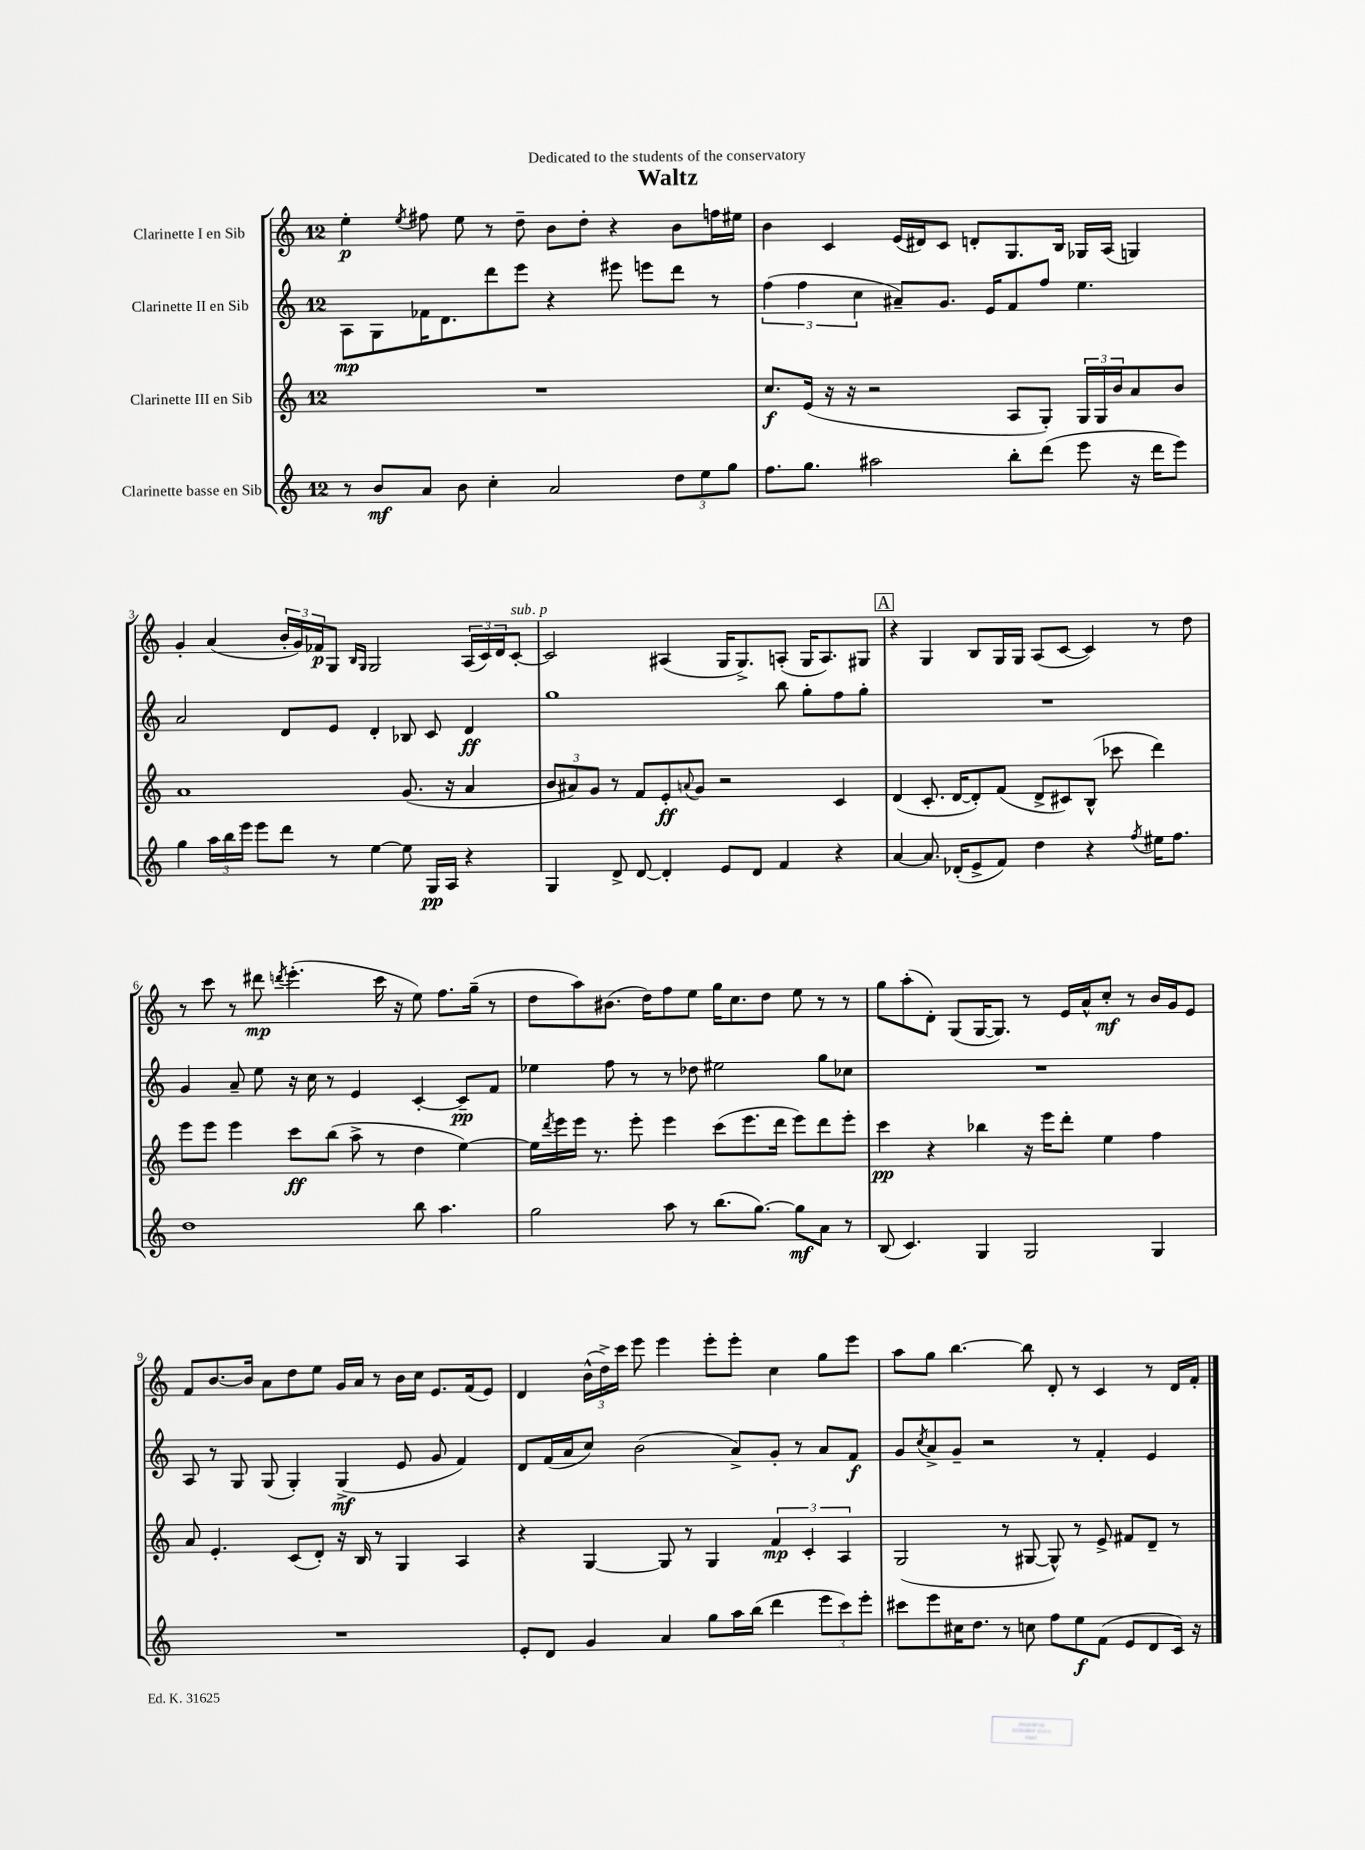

**kern	**dynam	**kern	**dynam	**kern	**dynam	**kern	**dynam
*part4	*part4	*part3	*part3	*part2	*part2	*part1	*part1
*staff4	*staff4	*staff3	*staff3	*staff2	*staff2	*staff1	*staff1
*I"Clarinette basse en Sib	*	*I"Clarinette III en Sib	*	*I"Clarinette II en Sib	*	*I"Clarinette I en Sib	*
*clefG2	*	*clefG2	*	*clefG2	*	*clefG2	*
*k[]	*	*k[]	*	*k[]	*	*k[]	*
*M12/8	*	*M12/8	*	*M12/8	*	*M12/8	*
=1	=1	=1	=1	=1	=1	=1	=1
8r	.	1.r	.	8A\L	mp	4ee'\	p
8b/L	mf	.	.	8G\	.	.	.
.	.	.	.	.	.	8qee/	.
8a/J	.	.	.	16f-X\K	.	8ff#X\	.
.	.	.	.	8.d\	.	.	.
8b\	.	.	.	.	.	8ee\	.
4cc'\	.	.	.	8ddd\	.	8r	.
.	.	.	.	8eee\J	.	8dd~\	.
2a/	.	.	.	4r	.	8b\L	.
.	.	.	.	.	.	8dd'\J	.
.	.	.	.	8eee#X\	.	4r	.
.	.	.	.	8eeen\L	.	.	.
12dd\L	.	.	.	8ddd\J	.	8b\L	.
12ee\	.	.	.	.	.	.	.
.	.	.	.	8r	.	16ffn\L	.
12gg\J	.	.	.	.	.	.	.
.	.	.	.	.	.	16ee#X\JJ	.
=2	=2	=2	=2	=2	=2	=2	=2
8.ff\L	.	8.cc/L	f	(6ff\	.	4b\	.
.	.	.	.	6ff\	.	.	.
8.gg\J	.	(16e/Jk	.	.	.	.	.
.	.	16r	.	.	.	4c/	.
.	.	16r	.	.	.	.	.
.	.	.	.	6cc\	.	.	.
2aa#X\	.	2r	.	.	.	.	.
.	.	.	.	8a#X~/L)	.	(16e/LL	.
.	.	.	.	.	.	16d#X/J)	.
.	.	.	.	8.g/J	.	8c/J	.
.	.	.	.	.	.	8dn'/L	.
.	.	.	.	16e/KL	.	.	.
8bb'\L	.	8A/L	.	8f/	.	8.G/	.
(8ddd\J	.	8G'/J)	.	8ff/J	.	.	.
.	.	.	.	.	.	16B/Jk	.
8eee\	.	24G/LL	.	4.ee\	.	16G-X/LL	.
.	.	24G/	.	.	.	.	.
.	.	.	.	.	.	(16A/JJ	.
.	.	24b/J	.	.	.	.	.
16r	.	8a/	.	.	.	4Gn/)	.
16ddd\KL	.	.	.	.	.	.	.
8eee\J)	.	8b/J	.	.	.	.	.
!!LO:LB:g=z
=3	=3	=3	=3	=3	=3	=3	=3
4gg\	.	1a	.	2a/	.	4g'/	.
24aa\LL	.	.	.	.	.	(4a/	.
24bb\	.	.	.	.	.	.	.
24eee\JJ	.	.	.	.	.	.	.
8eee\L	.	.	.	.	.	.	.
8ddd\J	.	.	.	8d/L	.	24b'/LL	.
.	.	.	.	.	.	24g/)	.
.	.	.	.	.	.	24f-X/J	p
8r	.	.	.	8e/J	.	8G/J	.
.	.	.	.	.	.	16qqB/LL	.
.	.	.	.	.	.	16qqG/JJ	.
[4ee\	.	.	.	4d'/	.	2G/	.
8ee\]	.	(8.g/	.	8B-X/	.	.	.
16G/LL	pp	.	.	8c/	.	.	.
16A/JJ	.	16r	.	.	.	.	.
4r	.	4a/	.	4d/	ff	(24A/LL	.
.	.	.	.	.	.	24c/)	.
.	.	.	.	.	.	24d/J	.
!	!	!	!	!	!	!LO:TX:a:i:t=sub. p	!
.	.	.	.	.	.	[8c'/J	.
=4	=4	=4	=4	=4	=4	=4	=4
4G/	.	12b/L	.	1gg	.	2c/]	.
.	.	12a#X/)	.	.	.	.	.
.	.	12g/J	.	.	.	.	.
8d^/	.	8r	.	.	.	.	.
[8d/	.	8f/L	.	.	.	.	.
4d'/]	.	8e'/	ff	.	.	(4A#X/	.
.	.	8qqan/	.	.	.	.	.
.	.	8g/J	.	.	.	.	.
8e/L	.	2r	.	.	.	16G/KL	.
.	.	.	.	.	.	8.G^/)	.
8d/J	.	.	.	.	.	.	.
4f/	.	.	.	8bb\	.	(8An'/J	.
.	.	.	.	8gg'\L	.	16G/KL	.
.	.	.	.	.	.	8.A/)	.
4r	.	4c/	.	8ff\	.	.	.
.	.	.	.	8gg'\J	.	8G#X/J	.
!!LO:REH:place=s1:t=A
=5	=5	=5	=5	=5	=5	=5	=5
[4a/	.	(4d/	.	1.r	.	4r	.
8.a/]	.	8.c'/	.	.	.	4G/	.
(16d-X'/KL	.	[16d/KL	.	.	.	.	.
8e^/	.	8d'/])	.	.	.	8B/L	.
8f/J)	.	(8f/J	.	.	.	16G/L	.
.	.	.	.	.	.	16G/JJ	.
4dd\	.	8d^/L	.	.	.	(8A/L	.
.	.	8c#X/)	.	.	.	[8c/J	.
4r	.	(8B^^/J	.	.	.	4c/])	.
.	.	8ccc-X\	.	.	.	.	.
8qff/	.	.	.	.	.	.	.
16ee#X\KL	.	4ddd\)	.	.	.	8r	.
8.ff\J	.	.	.	.	.	.	.
.	.	.	.	.	.	8dd\	.
!!LO:LB:g=z
=6	=6	=6	=6	=6	=6	=6	=6
1dd	.	8eee\L	.	4g/	.	8r	.
.	.	8eee\J	.	.	.	8ccc\	.
.	.	4eee\	.	8a~/	.	8r	.
.	.	.	.	8ee\	.	8ddd#X\	mp
.	.	.	.	.	.	8qdddn/	.
.	.	8ccc\L	ff	16r	.	(4.eee'\	.
.	.	.	.	16cc\	.	.	.
.	.	(8bb\J	.	8r	.	.	.
.	.	8aa^\	.	4e/	.	.	.
.	.	8r	.	.	.	16ccc\	.
.	.	.	.	.	.	16r	.
8bb\	.	4dd\	.	[4c'/	.	8ee\)	.
4.aa\	.	.	.	.	.	8.ff\L	.
.	.	[4ee\)	.	8c~/L]	pp	.	.
.	.	.	.	.	.	(16gg~\Jk	.
.	.	.	.	8f/J	.	8r	.
=7	=7	=7	=7	=7	=7	=7	=7
2gg\	.	16ee\LL]	.	4ee-X\	.	8dd\L	.
.	.	8qddd/	.	.	.	.	.
.	.	16eee\	.	.	.	.	.
.	.	16eee\JJ	.	.	.	8aa\)	.
.	.	8.r	.	.	.	.	.
.	.	.	.	8ff\	.	(8.b#X\J	.
.	.	8eee'\	.	8r	.	.	.
.	.	.	.	.	.	16dd\KL)	.
8aa\	.	4eee\	.	8r	.	8ff\	.
8r	.	.	.	8dd-X\	.	8ee\J	.
(8.bb\L	.	(8ccc\L	.	2ee#X\	.	16gg\KL	.
.	.	.	.	.	.	8.cc\	.
.	.	8.eee\	.	.	.	.	.
[8.gg\J)	.	.	.	.	.	.	.
.	.	.	.	.	.	8dd\J	.
.	.	16ddd\Jk	.	.	.	.	.
8gg\L]	mf	8eee\L)	.	.	.	8ee\	.
8a\J	.	8ddd\	.	8gg\L	.	8r	.
8r	.	8eee'\J	.	8cc-X\J	.	8r	.
=8	=8	=8	=8	=8	=8	=8	=8
(8B/	.	4ccc\	pp	1.r	.	8gg\L	.
4.c/)	.	.	.	.	.	(8aa'\	.
.	.	4r	.	.	.	8d'\J)	.
.	.	.	.	.	.	(8G/L	.
4G/	.	4bb-X\	.	.	.	[16G/K	.
.	.	.	.	.	.	8.G/J])	.
2G/	.	16r	.	.	.	8r	.
.	.	16eee\KL	.	.	.	.	.
.	.	8ddd'\J	.	.	.	16e/LL	.
.	.	.	.	.	.	16a^^/J	.
.	.	4ee\	.	.	.	8cc'/J	mf
.	.	.	.	.	.	8r	.
4G/	.	4ff\	.	.	.	16b/LL	.
.	.	.	.	.	.	16g/J	.
.	.	.	.	.	.	8e/J	.
!!LO:LB:g=z
=9	=9	=9	=9	=9	=9	=9	=9
1.r	.	8a/	.	8A/	.	8f/L	.
.	.	4.e'/	.	8r	.	[8.b/	.
.	.	.	.	8G/	.	.	.
.	.	.	.	.	.	16b/Jk]	.
.	.	.	.	(8G/	.	8a\L	.
.	.	(8c/L	.	4G'/)	.	8dd\	.
.	.	8d'/J)	.	.	.	8ee\J	.
.	.	16r	.	(4G^/	mf	16g/LL	.
.	.	16B/	.	.	.	16a/JJ	.
.	.	8r	.	.	.	8r	.
.	.	4G/	.	8e/	.	16b\LL	.
.	.	.	.	.	.	16cc\JJ	.
.	.	.	.	8g/	.	8.e/L	.
.	.	4A/	.	4f/)	.	.	.
.	.	.	.	.	.	(16f/k	.
.	.	.	.	.	.	8e/J)	.
=10	=10	=10	=10	=10	=10	=10	=10
8e'/L	.	4r	.	8d/L	.	4d/	.
8d/J	.	.	.	(16f/L	.	.	.
.	.	.	.	16a/J	.	.	.
4g/	.	[4G/	.	8cc/J)	.	(24b^^\LL	.
.	.	.	.	.	.	24dd^\)	.
.	.	.	.	.	.	24ccc\JJ	.
.	.	.	.	(2b\	.	8eee\	.
4a/	.	8G/]	.	.	.	4eee\	.
.	.	8r	.	.	.	.	.
8gg\L	.	4G/	.	.	.	8eee'\L	.
16aa\L	.	.	.	8a^/L)	.	8eee'\J	.
(16bb\JJ	.	.	.	.	.	.	.
4ddd\	.	6f/	mp	8g'/J	.	4cc\	.
.	.	.	.	8r	.	.	.
.	.	6c'/	.	.	.	.	.
12eee\L	.	.	.	8a/L	.	8gg\L	.
12ccc\)	.	6A/	.	.	.	.	.
.	.	.	.	8f/J	f	8eee\J	.
12eee'\J	.	.	.	.	.	.	.
=11	=11	=11	=11	=11	=11	=11	=11
8ccc#X\L	.	(2G/	.	8g/L	.	8aa\L	.
.	.	.	.	8qcc/	.	.	.
8eee\	.	.	.	8a^/	.	8gg\J	.
16cc#X\K	.	.	.	8g~/J	.	[4.bb\	.
8.dd\J	.	.	.	.	.	.	.
.	.	.	.	2r	.	.	.
8r	.	8r	.	.	.	.	.
8ccn\	.	[8G#X/	.	.	.	8bb\]	.
8ff\L	.	8G#^^/])	.	.	.	8d'/	.
8ee\	f	8r	.	8r	.	8r	.
(8f\J	.	8e^/	.	4f'/	.	4c/	.
8e/L	.	8f#X/L	.	.	.	.	.
8d/	.	8d~/J	.	4e/	.	8r	.
16c/Jk)	.	8r	.	.	.	16d/LL	.
16r	.	.	.	.	.	16f'/JJ	.
==	==	==	==	==	==	==	==
*-	*-	*-	*-	*-	*-	*-	*-
